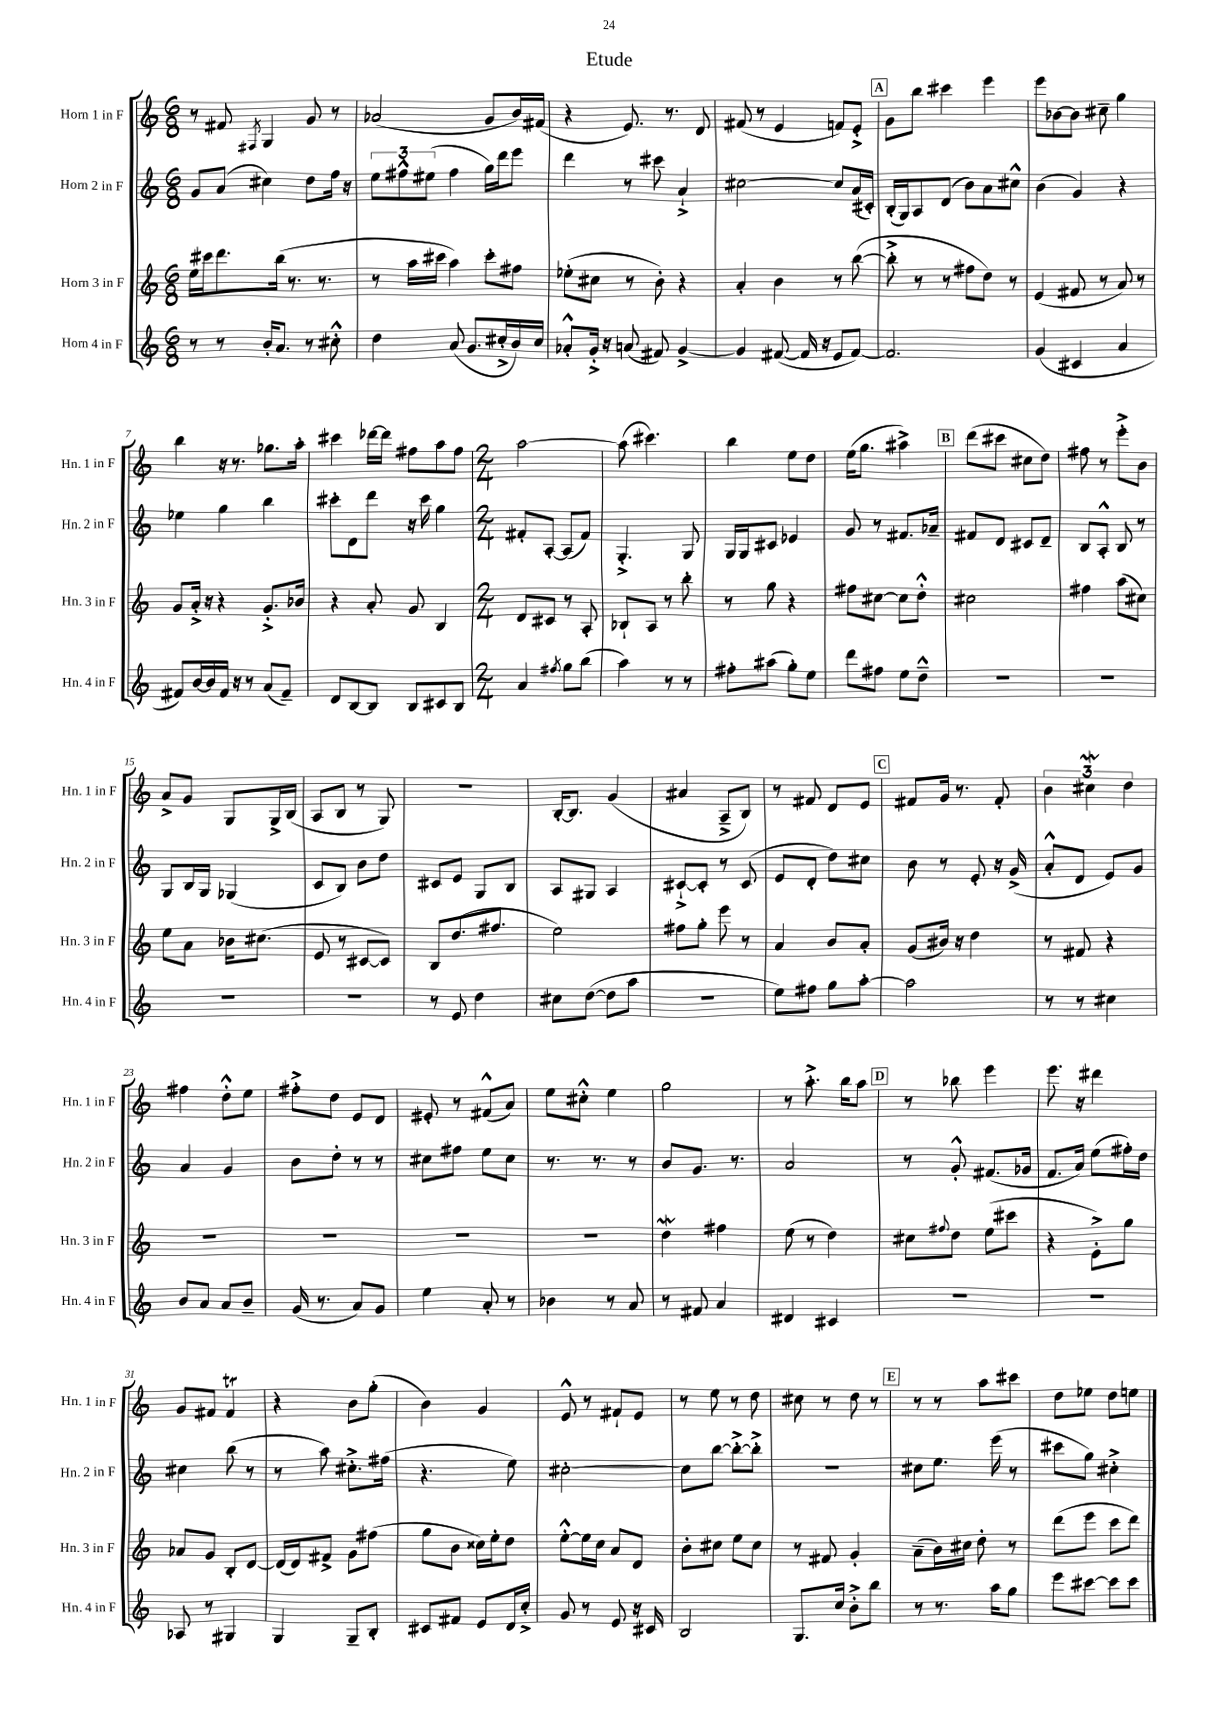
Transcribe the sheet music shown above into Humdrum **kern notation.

**kern	**kern	**kern	**kern
*staff4	*staff3	*staff2	*staff1
*clefG2	*clefG2	*clefG2	*clefG2
*k[]	*k[]	*k[]	*k[]
*M6/8	*M6/8	*M6/8	*M6/8
8r	16ee	8g	8r
.	16ccc#	.	.
8r	8.ddd	(8a	8f#
.	.	.	8qF#
16b'	.	4cc#)	4G
8.a	(16bb	.	.
.	8.r	.	.
8r	.	8dd	8g
.	8.r	.	.
8cc#'^^	.	16ff	8r
.	.	16r	.
=	=	=	=
4dd	8r	12ee	(2a-
.	.	12ff#^^	.
.	16aa	.	.
.	.	(12ee#	.
.	16ccc#	.	.
(8a	4aa)	4ff#	.
8.g	.	.	.
.	8ccc#'	16gg)	8g
16cc#'^	.	16ddd	.
16b)	8ff#	8eee	16b)
16cc#	.	.	(16f#
=	=	=	=
8a-'^^	(8ee-'	4ddd	4r
16g'^	8cc#	.	.
16r	.	.	.
(8a	8r	8r	8.e)
8f#)	8b')	8ccc#	.
.	.	.	8.r
[4g^	4r	4a`^	.
.	.	.	8d
=	=	=	=
4g]	4a'	[2cc#	(8f#
.	.	.	8r
([8f#	4b	.	4e
16f#]	.	.	.
16r	.	.	.
8e	8r	8cc#]	8f)
[8f#)	([8bb	(16a	8e'^
.	.	16c#')	.
=	=	=	=
2.f#]	8bb'^]	(16B'	8g
.	.	16G)	.
.	8r	8A	8bb
.	8r	(8d	4ccc#
.	8ff#	8b)	.
.	8dd)	8a	4eee
.	8r	8cc#^^	.
=	=	=	=
(4g	(4e	(4b	8eee
.	.	.	[8b-
4c#	8f#	4g)	8b-]
.	8r	.	8cc#~
4a	8a)	4r	4gg
.	8r	.	.
=	=	=	=
8f#)	8g	4ee-	4bb
[16b	16a'^	.	.
16b]	16r	.	.
16f#	4r	4gg	16r
16r	.	.	8.r
8r	.	.	.
(8a	8.g'^	4bb	8.gg-
8f#~)	.	.	.
.	16b-	.	16aa'
=	=	=	=
8d	4r	8ccc#'	4ccc#
[8B	.	8d	.
8B]	8a'	8ddd	[16ddd-
.	.	.	16ddd-]
8B	8g	16r	8ff#
.	.	16ccc#	.
8c#	4B	4gg	8aa
8B	.	.	8ff#
=	=	=	=
*M2/4	*M2/4	*M2/4	*M2/4
4a	8d	8f#'	[2aa
.	8c#	[8A'	.
8qff#	.	.	.
8gg	8r	(8A]	.
(8bb	8A'	8f#)	.
=	=	=	=
4aa)	8B-`	4.G'^	(8aa]
.	8A	.	4.ccc#)
8r	8r	.	.
8r	8bb'	8G	.
=	=	=	=
8ff#'	8r	16G	4bb
.	.	16G	.
(8aa#	8gg	8c#	.
8gg')	4r	4e-	8ee
8ee	.	.	8dd
=	=	=	=
8ddd	8ff#	8g	(16ee
.	.	.	8.gg
8ff#	[8cc#	8r	.
8ee	8cc#]	8.f#	4aa#^)
8dd~^^	8dd'^^	.	.
.	.	16a-~	.
=	=	=	=
2r	2cc#	8f#	(8ddd
.	.	8d	8ccc#
.	.	8c#	8cc#
.	.	8d~	8dd)
=	=	=	=
2r	4ff#	8B	8ff#
.	.	8A'^^	8r
.	(8aa	8B	8eee'^
.	8cc#)	8r	8b
=	=	=	=
2r	8ee	8G	8a^
.	8a	16B	8g
.	.	16G	.
.	16b-	(4G-	8G
.	(8.cc#	.	.
.	.	.	16G^
.	.	.	(16B
=	=	=	=
2r	8e	8c	8A
.	8r	8B)	8B
.	[8c#	8b	8r
.	8c#])	8dd	8G)
=	=	=	=
8r	8B	8c#	2r
8e	(8.dd	8e	.
4dd	.	8G	.
.	8.ff#	.	.
.	.	8B	.
=	=	=	=
8cc#	2ee)	8A	[16B'
.	.	.	8.B]
([8dd	.	8G#	.
8dd]	.	4A	(4g
8aa	.	.	.
=	=	=	=
2r	8ff#	[8c#`^	4a#
.	8gg'	8c#']	.
.	8eee	8r	8A~^
.	8r	(8c#	8B)
=	=	=	=
8ee)	4a	8e	8r
8ff#	.	8d'	8f#
8gg	8b	8dd)	8d
[8aa'	8a'	8cc#	8e
=	=	=	=
2aa]	(8g	8b	8f#
.	16b#)	8r	16g
.	16r	.	8.r
.	4dd	8e'	.
.	.	16r	8f#'
.	.	(16g^	.
=	=	=	=
8r	8r	8a'^^	6b
8r	8f#	8d	.
.	.	.	6cc#
4cc#	4r	8e)	.
.	.	.	6dd
.	.	8g	.
=	=	=	=
8b	2r	4a	4ff#
8a	.	.	.
8a	.	4g	8dd'^^
8b~	.	.	8ee
=	=	=	=
(16g	2r	8b	8ff#'^
8.r	.	.	.
.	.	8dd'	8dd
8a)	.	8r	8e
8g	.	8r	8d
=	=	=	=
4ee	2r	8cc#	8e#'
.	.	8ff#	8r
8a'	.	8ee	(8f#^^
8r	.	8cc#	8a)
=	=	=	=
4b-	2r	8.r	8ee
.	.	.	8cc#'^^
.	.	8.r	.
8r	.	.	4ee
8a	.	8r	.
=	=	=	=
8r	4dd	8b	2gg
8f#	.	8.g	.
4a	4ff#	.	.
.	.	8.r	.
=	=	=	=
4d#	(8ee	2a	8r
.	8r	.	8.aa'^
4c#	4dd)	.	.
.	.	.	16bb
.	.	.	8aa
=	=	=	=
2r	8cc#	8r	8r
.	8qqff#	.	.
.	8dd	8g'^^	8bb-
.	(8ee	(8.f#	4eee
.	8ccc#	.	.
.	.	16g-	.
=	=	=	=
2r	4r	8.f	8.eee
.	.	16a)	16r
.	8e'^)	(8ee	4ddd#
.	8gg	16ff#')	.
.	.	16dd	.
=	=	=	=
8A-	8a-	4cc#	8g
8r	8g	.	8f#
4G#	8B'	(8bb	4f#
.	[8d	8r	.
=	=	=	=
4G	(16d]	8r	4r
.	16d)	.	.
.	8f#^	8aa)	.
8G~	8g	8.cc#'^	8b
8B'	(8ff#	.	(8gg'
.	.	(16ff#	.
=	=	=	=
8c#	8gg	4.r	4b)
8f#	8b	.	.
8e	16cc##)	.	4g
.	16ee'	.	.
16d	8dd	8ee)	.
16cc'^	.	.	.
=	=	=	=
8g	[8ee'^^	[2cc#'	8e^^
8r	16ee]	.	8r
.	16cc	.	.
8e	8a	.	8f#`
16r	8d	.	8e
16c#	.	.	.
=	=	=	=
2B	8b'	8cc#]	8r
.	8cc#	[8bb	8ee
.	8ee	8bb'^_	8r
.	8cc#	8bb'^]	8dd
=	=	=	=
8.G	8r	2r	8cc#
.	8f#	.	8r
16cc	.	.	.
8b'^	4g'	.	8dd
8bb	.	.	8r
=	=	=	=
8r	(8a~	8cc#	8r
8.r	16b)	8.ee	8r
.	16cc#	.	.
.	8dd'	.	8aa
16aa	.	(16eee	.
8gg	8r	8r	8ccc#
=	=	=	=
8eee	(8ddd	8ccc#	8dd
[8ccc#	8eee	8gg)	8ee-
8ccc#]	8ccc	4cc#'^	8dd
8ccc#	8ddd)	.	8ee
==	==	==	==
*-	*-	*-	*-
